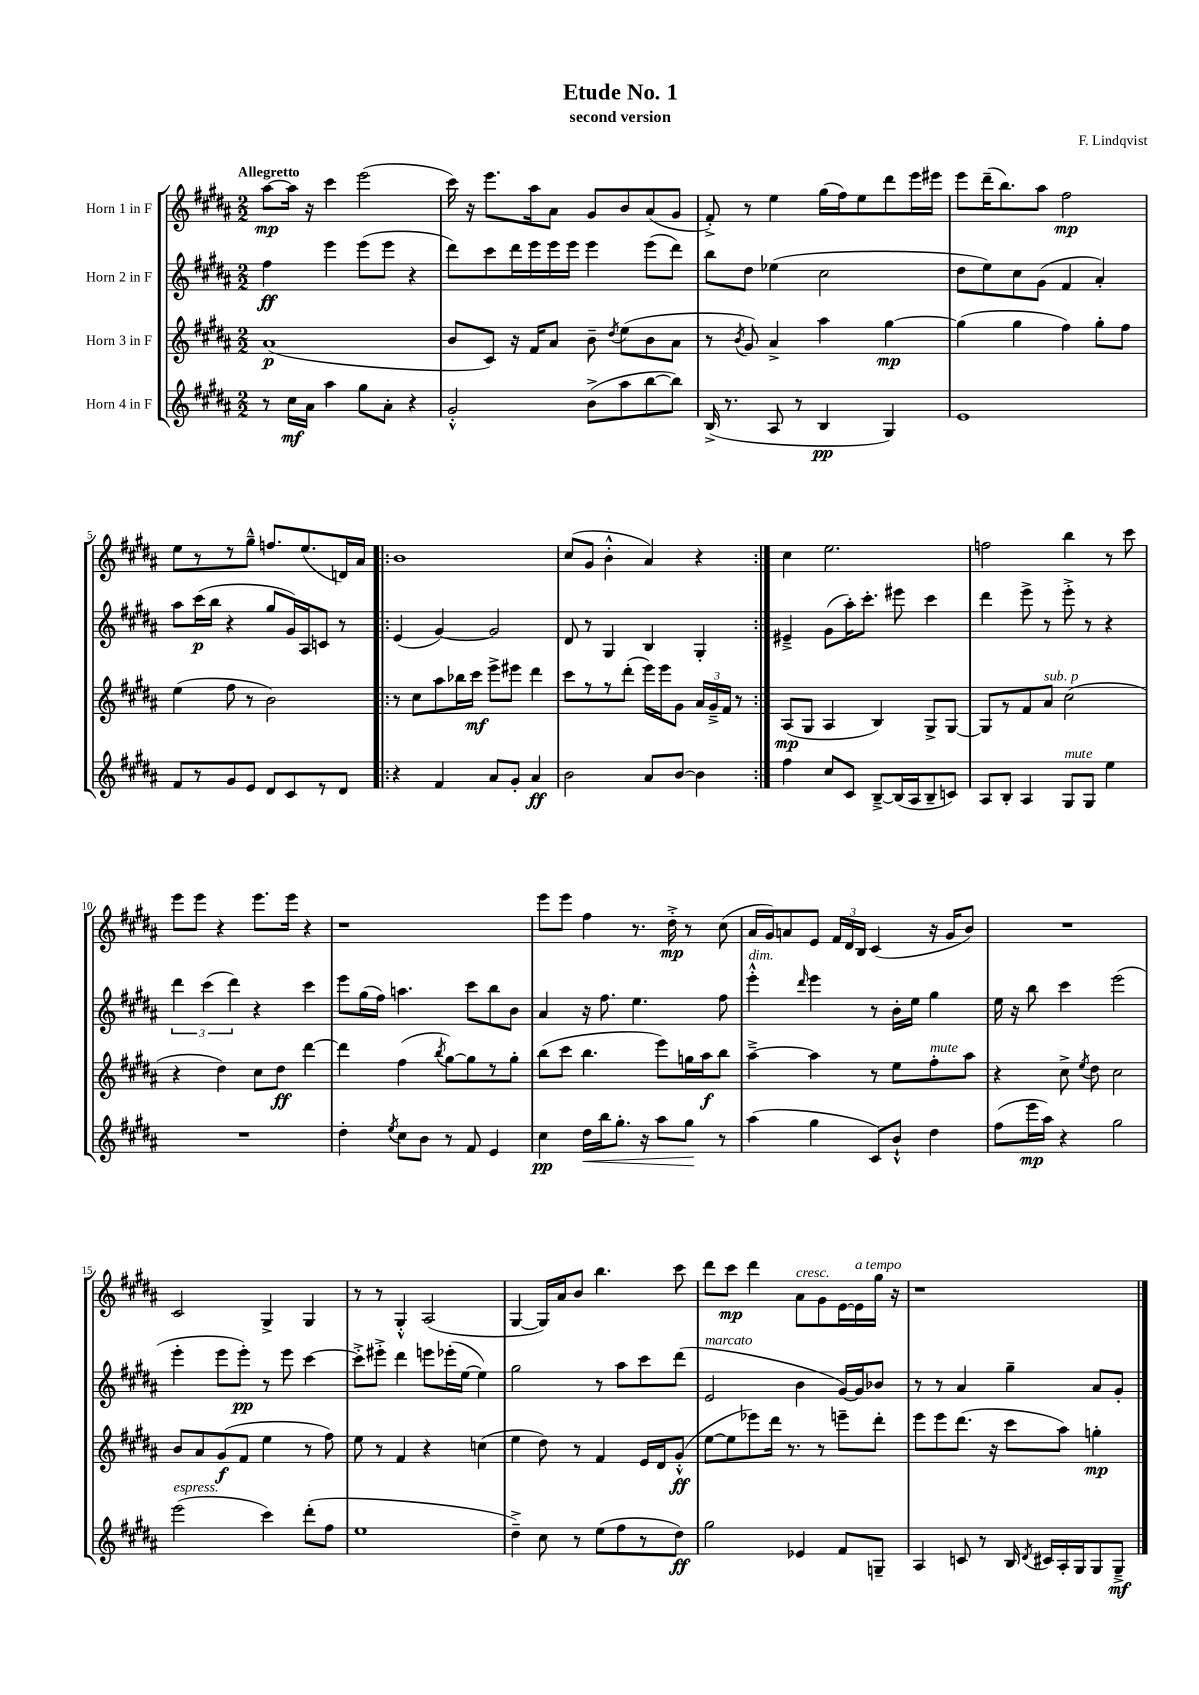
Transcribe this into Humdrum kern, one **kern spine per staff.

**kern	**dynam	**kern	**dynam	**kern	**dynam	**kern	**dynam
*part4	*part4	*part3	*part3	*part2	*part2	*part1	*part1
*staff4	*staff4	*staff3	*staff3	*staff2	*staff2	*staff1	*staff1
*I"Horn 4 in F	*	*I"Horn 3 in F	*	*I"Horn 2 in F	*	*I"Horn 1 in F	*
*clefG2	*	*clefG2	*	*clefG2	*	*clefG2	*
*k[f#c#g#d#a#]	*	*k[f#c#g#d#a#]	*	*k[f#c#g#d#a#]	*	*k[f#c#g#d#a#]	*
*M2/2	*	*M2/2	*	*M2/2	*	*M2/2	*
=1	=1	=1	=1	=1	=1	=1	=1
!	!	!	!	!	!	!LO:TX:a:B:t=Allegretto	!
8r	.	(1a#	p	4ff#\	ff	[8aa#\L	mp
16cc#\LL	mf	.	.	.	.	16aa#\Jk]	.
16a#\JJ	.	.	.	.	.	16r	.
4aa#\	.	.	.	4eee\	.	4ccc#\	.
8gg#\L	.	.	.	(8eee\L	.	(2eee\	.
8a#'\J	.	.	.	8eee\J	.	.	.
4r	.	.	.	4r	.	.	.
=2	=2	=2	=2	=2	=2	=2	=2
2g#'^^/	.	8b/L	.	8ddd#\L)	.	16ccc#\)	.
.	.	.	.	.	.	16r	.
.	.	8c#/J)	.	8ccc#\	.	8.eee\L	.
.	.	16r	.	16ddd#\L	.	.	.
.	.	16f#/KL	.	16eee\	.	16aa#\k	.
.	.	8a#/J	.	16eee\	.	8a#\J	.
.	.	.	.	16eee\JJ	.	.	.
(8b^\L	.	8b~\	.	4eee\	.	8g#/L	.
.	.	8qdd#/	.	.	.	.	.
8aa#\	.	(8ee\L	.	.	.	8b/	.
[8bb\	.	8b\	.	(8eee\L	.	(8a#/	.
8bb\J])	.	8a#\J	.	8ddd#\J)	.	8g#/J	.
=3	=3	=3	=3	=3	=3	=3	=3
(16B^/	.	8r	.	8bb\L	.	8f#'^/)	.
8.r	.	.	.	.	.	.	.
.	.	8qb/	.	.	.	.	.
.	.	8g#/)	.	8dd#\J	.	8r	.
8A#/	.	4a#^/	.	(4ee-X\	.	4ee\	.
8r	.	.	.	.	.	.	.
4B/	pp	4aa#\	.	2cc#\	.	(16gg#\LL	.
.	.	.	.	.	.	16ff#\J)	.
.	.	.	.	.	.	8ee\	.
4G#/)	.	[4gg#\	mp	.	.	8ddd#\	.
.	.	.	.	.	.	16eee\L	.
.	.	.	.	.	.	16eee#X\JJ	.
=4	=4	=4	=4	=4	=4	=4	=4
1e	.	(4gg#\]	.	8dd#\L	.	8eee\L	.
.	.	.	.	8ee\)	.	(16ddd#~\K	.
.	.	.	.	.	.	8.bb\)	.
.	.	4gg#\	.	8cc#\	.	.	.
.	.	.	.	(8g#\J	.	8aa#\J	.
.	.	4ff#\)	.	4f#/	.	2ff#\	mp
.	.	8gg#'\L	.	4a#'/)	.	.	.
.	.	8ff#\J	.	.	.	.	.
!!LO:LB:g=z
=5	=5	=5	=5	=5	=5	=5	=5
8f#/L	.	(4ee\	.	8aa#\L	.	8ee\L	.
8r	.	.	.	(16ccc#\L	p	8r	.
.	.	.	.	16bb\JJ	.	.	.
8g#/	.	8ff#\	.	4r	.	8r	.
8e/J	.	8r	.	.	.	8gg#~^^\J	.
8d#/L	.	2b\)	.	8gg#/L	.	8.ffn/L	.
8c#/	.	.	.	16g#/L)	.	.	.
.	.	.	.	16A#/J	.	(8.ee/	.
8r	.	.	.	8cn/J	.	.	.
8d#/J	.	.	.	8r	.	16dn/L)	.
.	.	.	.	.	.	16a#/JJ	.
=6!|:	=6!|:	=6!|:	=6!|:	=6!|:	=6!|:	=6!|:	=6!|:
4r	.	8r	.	(4e/	.	1b	.
.	.	8cc#\L	.	.	.	.	.
4f#/	.	8aa#\	.	[4g#/)	.	.	.
.	.	16bb-X\L	.	.	.	.	.
.	.	16ccc#\JJ	mf	.	.	.	.
8a#/L	.	8eee^\L	.	2g#/]	.	.	.
8g#'/J	.	8eee#X\J	.	.	.	.	.
4a#/	ff	4ddd#\	.	.	.	.	.
=7	=7	=7	=7	=7	=7	=7	=7
2b\	.	8ccc#\L	.	8d#/	.	(8cc#/L	.
.	.	8r	.	8r	.	8g#/J	.
.	.	8r	.	4G#/	.	4b'^^\	.
.	.	(8ddd#'\J	.	.	.	.	.
8a#/L	.	16eee\LL)	.	4B/	.	4a#/)	.
.	.	16eee\J	.	.	.	.	.
[8b/J	.	8g#\J	.	.	.	.	.
4b\]	.	24a#/LL	.	4G#'/	.	4r	.
.	.	24g#~^/	.	.	.	.	.
.	.	24f#/JJ	.	.	.	.	.
.	.	8r	.	.	.	.	.
=8:|!	=8:|!	=8:|!	=8:|!	=8:|!	=8:|!	=8:|!	=8:|!
4ff#\	.	(8A#/L	mp	4e#X~^/	.	4cc#\	.
.	.	8G#/J	.	.	.	.	.
8cc#/L	.	4A#/	.	(8g#\L	.	2.ee\	.
8c#/J	.	.	.	16aa#'\K)	.	.	.
.	.	.	.	8.ccc#'\J	.	.	.
[8B~^/L	.	4B/)	.	.	.	.	.
(16B/L]	.	.	.	8eee#X\	.	.	.
16A#/J	.	.	.	.	.	.	.
8B~/	.	8G#^/L	.	4ccc#\	.	.	.
8cn/J)	.	[8G#/J	.	.	.	.	.
=9	=9	=9	=9	=9	=9	=9	=9
8A#/L	.	8G#/L]	.	4ddd#\	.	2ffn\	.
8B'/J	.	8r	.	.	.	.	.
4A#/	.	8f#/	.	8eee^\	.	.	.
!	!	!LO:TX:a:i:t=sub. p	!	!	!	!	!
.	.	8a#/J	.	8r	.	.	.
!LO:TX:a:i:t=mute	!	!	!	!	!	!	!
8G#/L	.	(2cc#\	.	8eee'^\	.	4bb\	.
8G#/J	.	.	.	8r	.	.	.
4ee\	.	.	.	4r	.	8r	.
.	.	.	.	.	.	8ccc#\	.
!!LO:LB:g=z
=10	=10	=10	=10	=10	=10	=10	=10
1r	.	4r	.	6ddd#\	.	8eee\L	.
.	.	.	.	.	.	8eee\J	.
.	.	.	.	(6ccc#\	.	.	.
.	.	4dd#\)	.	.	.	4r	.
.	.	.	.	6ddd#\)	.	.	.
.	.	8cc#\L	.	4r	.	8.eee\L	.
.	.	8dd#\J	ff	.	.	.	.
.	.	.	.	.	.	16eee\Jk	.
.	.	[4ddd#\	.	4ccc#\	.	4r	.
=11	=11	=11	=11	=11	=11	=11	=11
4dd#'\	.	4ddd#\]	.	8eee\L	.	1r	.
.	.	.	.	(16gg#\L	.	.	.
.	.	.	.	16ff#\JJ)	.	.	.
8qee/	.	.	.	.	.	.	.
8cc#\L	.	(4ff#\	.	4.aan\	.	.	.
8b\J	.	.	.	.	.	.	.
.	.	8qbb/	.	.	.	.	.
8r	.	[8gg#\L)	.	.	.	.	.
8f#/	.	8gg#\]	.	8ccc#\L	.	.	.
4e/	.	8r	.	8bb\	.	.	.
.	.	8gg#'\J	.	8b\J	.	.	.
=12	=12	=12	=12	=12	=12	=12	=12
4cc#\	pp	(8bb\L	.	4a#/	.	8eee\L	.
.	.	8ccc#\J	.	.	.	8eee\J	.
!	!LO:HP:b	!	!	!	!	!	!
16dd#\LL	<	4.bb\	.	16r	.	4ff#\	.
16bb\J	.	.	.	8.ff#\	.	.	.
8.gg#'\J	.	.	.	.	.	.	.
.	.	.	.	4.ee\	.	8.r	.
16r	.	.	.	.	.	.	.
8aa#\L	.	8eee\L)	.	.	.	.	.
.	.	.	.	.	.	16dd#'^\	mp
8gg#\J	.	16ggn\L	.	.	.	8r	.
.	.	16aa#\J	f	.	.	.	.
8r	[	8bb\J	.	8ff#\	.	(8cc#\	.
=13	=13	=13	=13	=13	=13	=13	=13
!	!	!	!	!LO:TX:a:i:t=dim.	!	!	!
(4aa#\	.	[4aa#~^\	.	4eee'^^\	.	16a#/LL	.
.	.	.	.	.	.	16g#/J)	.
.	.	.	.	.	.	8an/	.
.	.	.	.	16qqddd#/	.	.	.
4gg#\	.	4aa#\]	.	4eee\	.	8e/J	.
.	.	.	.	.	.	24f#/LL	.
.	.	.	.	.	.	24d#/	.
.	.	.	.	.	.	24B/JJ	.
8c#/L)	.	8r	.	8r	.	(4c#/	.
8b`^^/J	.	8ee\L	.	16b'\LL	.	.	.
.	.	.	.	16ee\JJ	.	.	.
!	!	!LO:TX:a:i:t=mute	!	!	!	!	!
4dd#\	.	8ff#'\	.	4gg#\	.	16r	.
.	.	.	.	.	.	16g#/KL	.
.	.	8aa#\J	.	.	.	8b/J)	.
=14	=14	=14	=14	=14	=14	=14	=14
(8ff#\L	.	4r	.	16ee\	.	1r	.
.	.	.	.	16r	.	.	.
16eee\L	mp	.	.	8bb\	.	.	.
16aa#\JJ)	.	.	.	.	.	.	.
4r	.	8cc#^\	.	4ccc#\	.	.	.
.	.	8qee/	.	.	.	.	.
.	.	8dd#\	.	.	.	.	.
2gg#\	.	2cc#\	.	(2eee\	.	.	.
!!LO:LB:g=z
=15	=15	=15	=15	=15	=15	=15	=15
!LO:TX:a:i:t=espress.	!	!	!	!	!	!	!
(2eee\	.	8b/L	.	4eee'\	.	2c#/	.
.	.	8a#/	.	.	.	.	.
.	.	(8g#/	f	8eee\L	.	.	.
.	.	8f#/J	.	8eee'\J)	pp	.	.
4ccc#\)	.	4ee\	.	8r	.	4G#^/	.
.	.	.	.	8eee\	.	.	.
(8ddd#'\L	.	8r	.	[4ccc#\	.	4G#/	.
8ff#\J	.	8ff#\)	.	.	.	.	.
=16	=16	=16	=16	=16	=16	=16	=16
1ee	.	8ee\	.	8ccc#'^\L]	.	8r	.
.	.	8r	.	8eee#X'^\J	.	8r	.
.	.	4f#/	.	4ddd#\	.	4G#'^^/	.
.	.	4r	.	8eeen\L	.	(2A#/	.
.	.	.	.	(16eee-X'\L	.	.	.
.	.	.	.	[16ee\JJ	.	.	.
.	.	(4ccn\	.	4ee\])	.	.	.
=17	=17	=17	=17	=17	=17	=17	=17
4dd#~^\)	.	4ee\	.	2gg#\	.	[4G#/	.
8cc#\	.	8dd#\)	.	.	.	16G#/LL])	.
.	.	.	.	.	.	16a#/J	.
8r	.	8r	.	.	.	8b/J	.
(8ee\L	.	4f#/	.	8r	.	4.bb\	.
8ff#\	.	.	.	8aa#\L	.	.	.
8r	.	16e/LL	.	8ccc#\	.	.	.
.	.	16d#/J	.	.	.	.	.
8dd#\J)	ff	(8g#'^^/J	ff	(8ddd#\J	.	8ccc#\	.
=18	=18	=18	=18	=18	=18	=18	=18
!	!	!	!	!LO:TX:a:i:t=marcato	!	!	!
2gg#\	.	[8ee\L	.	2e/	.	8ddd#\L	.
.	.	8ee\]	.	.	.	8ccc#\J	mp
.	.	8eee-X\)	.	.	.	4ddd#\	.
.	.	16ddd#\Jk	.	.	.	.	.
.	.	8.r	.	.	.	.	.
!	!	!	!	!	!	!LO:TX:a:i:t=cresc.	!
4e-X/	.	.	.	4b\	.	8a#\L	.
.	.	8r	.	.	.	8g#\	.
8f#/L	.	8eeen~\L	.	[16g#/LL)	.	[16e\L	.
!	!	!	!	!	!	!LO:TX:a:i:t=a tempo	!
.	.	.	.	16g#/J]	.	16e\]	.
8Gn~/J	.	8ddd#'\J	.	8b-X/J	.	16gg#\JJ	.
.	.	.	.	.	.	16r	.
=19	=19	=19	=19	=19	=19	=19	=19
4A#/	.	8eee\L	.	8r	.	1r	.
.	.	8eee\	.	8r	.	.	.
8cn/	.	(8.ddd#\J	.	4a#/	.	.	.
8r	.	.	.	.	.	.	.
.	.	16r	.	.	.	.	.
16B/	.	8ccc#\L	.	4gg#~\	.	.	.
8qd#/	.	.	.	.	.	.	.
16c#X/LL	.	.	.	.	.	.	.
16A#'/	.	8aa#\J)	.	.	.	.	.
16G#/J	.	.	.	.	.	.	.
8G#/	.	4ggn'\	mp	8a#/L	.	.	.
8G#~^/J	mf	.	.	8g#'/J	.	.	.
==	==	==	==	==	==	==	==
*-	*-	*-	*-	*-	*-	*-	*-
